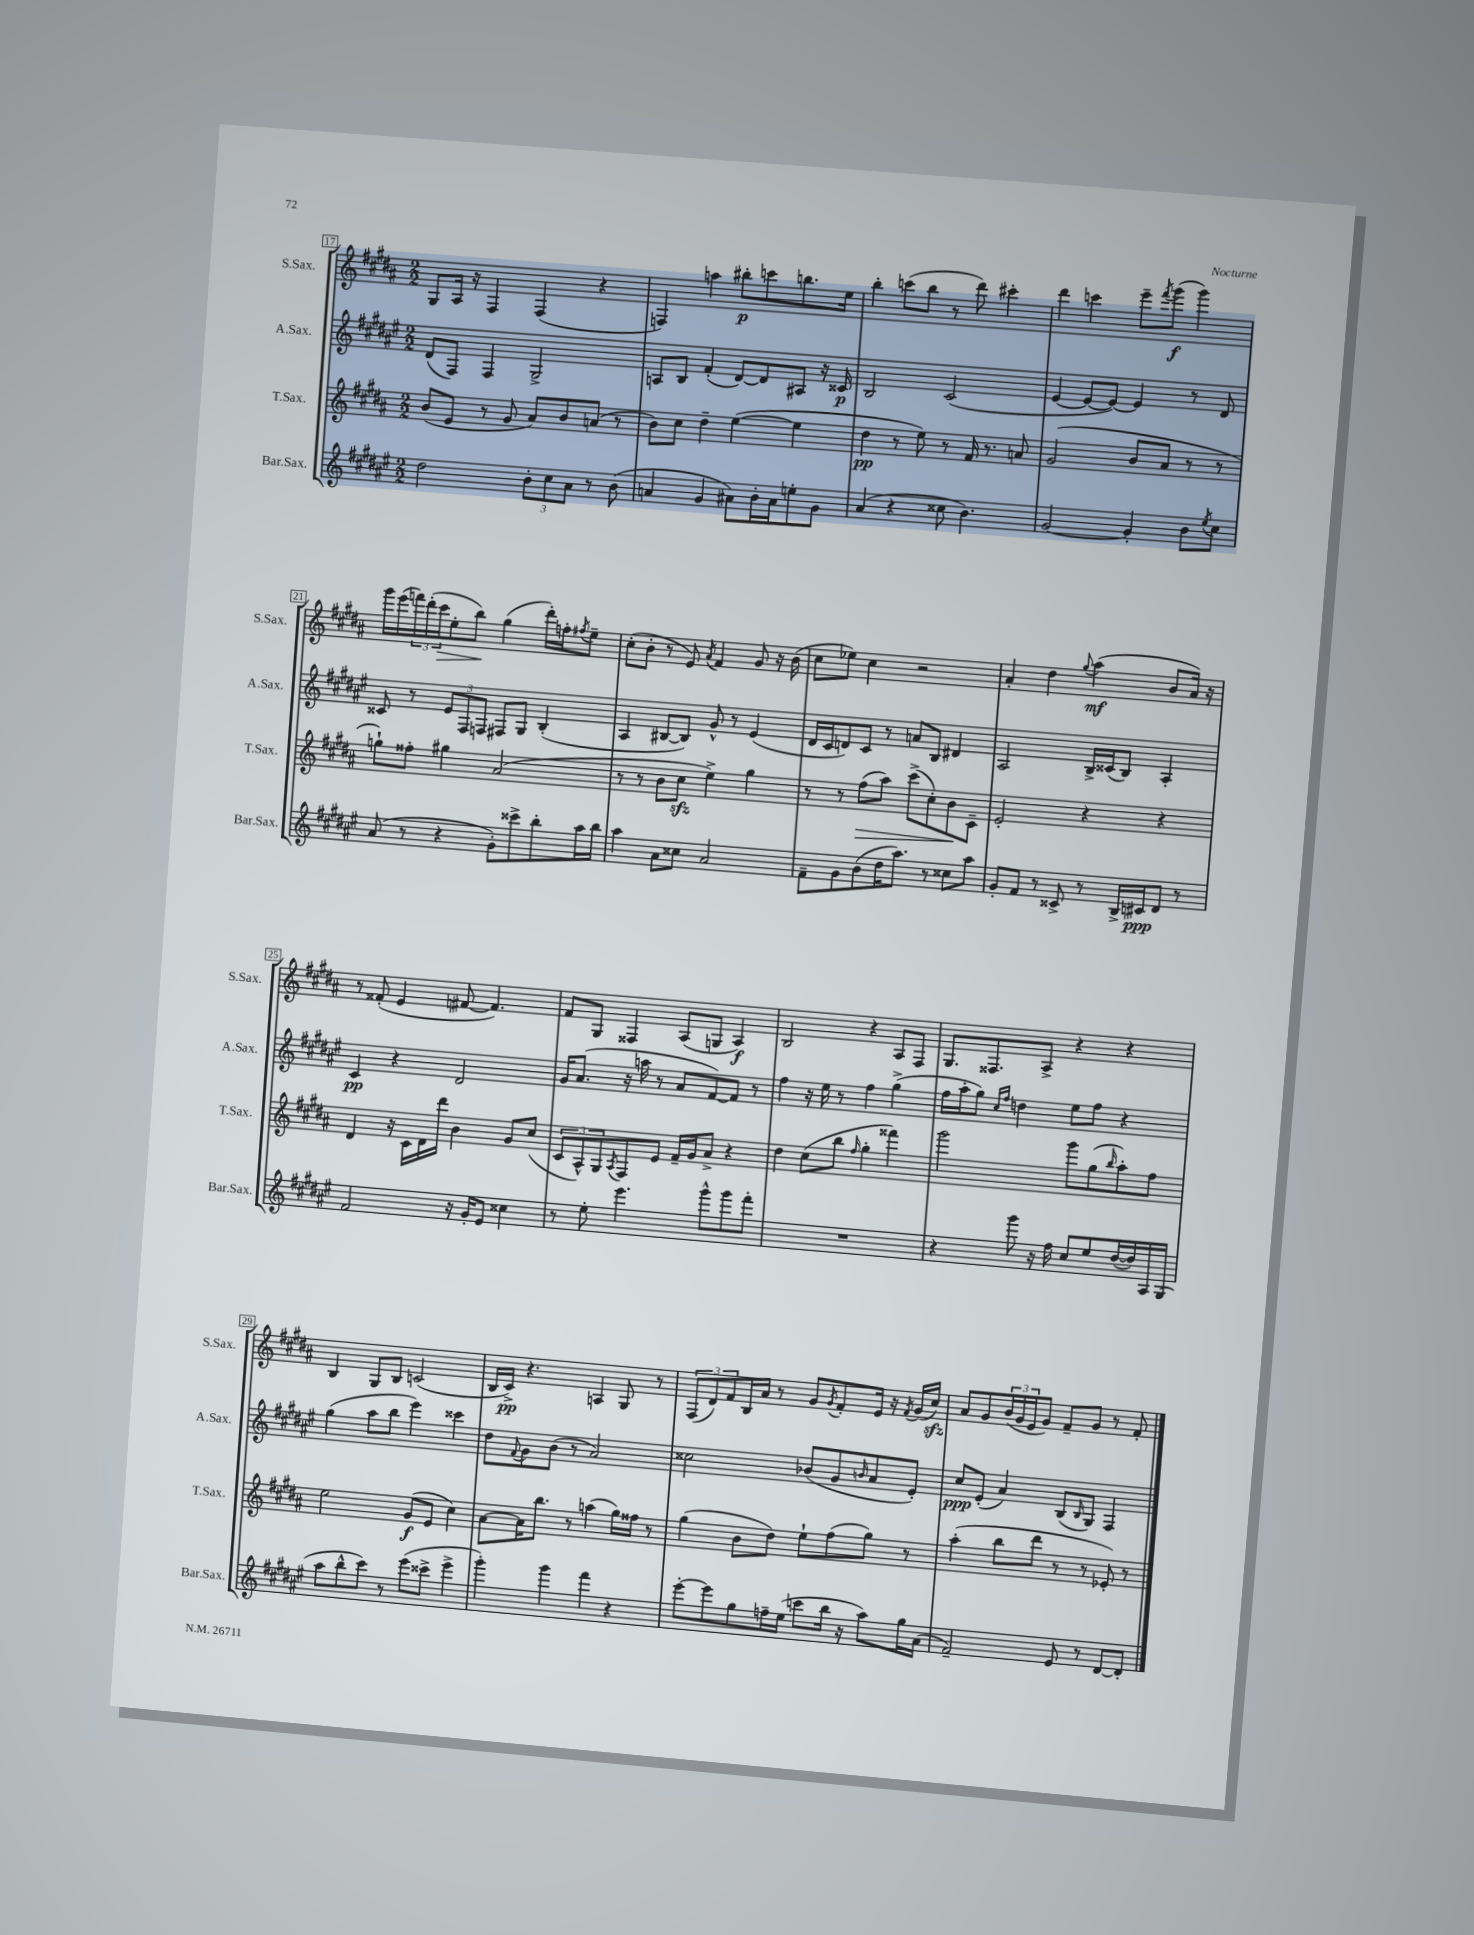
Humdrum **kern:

**kern	**kern	**kern	**kern
*staff4	*staff3	*staff2	*staff1
*clefG2	*clefG2	*clefG2	*clefG2
*k[f#c#g#d#a#e#]	*k[f#c#g#d#a#]	*k[f#c#g#d#a#e#]	*k[f#c#g#d#a#]
*M2/2	*M2/2	*M2/2	*M2/2
2dd#	(8b	(8d#	8G#
.	8e	8F#)	16A#
.	.	.	16r
.	8r	4F#	4F#
.	8g#	.	.
12b'	8a#)	2G#^	(4F#
12cc#	.	.	.
.	8b	.	.
12a#	.	.	.
8r	(8a	.	4r
(8b	8r	.	.
=	=	=	=
4a	8b)	8A	4F)
.	8cc#	8B	.
4g#	4dd#~	(4f#'	4aa
8a#)	([4ee	[8d#)	8bb#'
16b'	.	8d#]	8ccc
16a#	.	.	.
8ee'	4ee]	8A#	8.bb
8g#	.	16r	.
.	.	16c##	16ee
=	=	=	=
(4a#	4dd#	2B	4bb'
4r	8r	.	(8ccc
.	8ee)	.	8bb
8cc##	8r	(2c#	8r
4.b)	16f#	.	8ddd#)
.	8.r	.	.
.	.	.	4ccc#'
.	8a	.	.
=	=	=	=
[2g#	(2g#	[4e#	4ddd#
.	.	8e#_	4ccc
.	.	8e#_)	.
4g#']	8b	4e#]	8eee~
.	.	.	8qfff#
.	8a#	.	(8ggg#
8b	8r	8r	4ggg#)
8qee#	.	.	.
8cc#	8r	8d#	.
=	=	=	=
(8a#	8gg`)	8c##	16ggg#
.	.	.	(16eee
8r	8ff##'	8r	24fff)
.	.	.	(24ddd#'
.	.	.	24ccc#
4r	4gg#	12e#	8ee'
.	.	12F#	.
.	.	.	8bb)
.	.	12F	.
8g#')	(2a#	8F#	(4gg#
8ccc##^	.	8G#	.
8bb'	.	(4B'	16ddd#')
.	.	.	16ff'
.	.	.	8qff#
16aa#	.	.	8ee~
16bb	.	.	.
=	=	=	=
4aa#	8r	4A#	(8cc#'
.	8r	.	8b'
8a#	8b	[8B#	8r
8cc##	8cc#	8B#])	8e)
.	.	.	8qa#
2a#	4ee^)	8g#^^	4f#
.	.	8r	.
.	4gg#	(4e#	8g#
.	.	.	16r
.	.	.	(16b
=	=	=	=
8f#~	8r	16d#	8cc#
.	.	16c#	.
8g#	8r	8d)	8ee-)
(8b	(8ff#	8c#	4cc#
16dd#	8aa#)	8r	.
8.aa#)	.	.	.
.	(8ccc#^	8a	2r
8r	8cc#')	8B	.
8cc##	8b	4d#	.
8aa#	8c#~	.	.
=	=	=	=
8g#'	2e'	2A#	4a#'
8f#	.	.	.
8r	.	.	4dd#
8c##^	.	.	.
.	.	.	8qqgg#
8r	4r	16B^	(4aa#
.	.	(16c##	.
16B^	.	8B)	.
16c#	.	.	.
8d#	4r	4A#'	8b
8r	.	.	16a#)
.	.	.	16r
=	=	=	=
2f#	4d#	4c#	8r
.	.	.	(8f##'
.	16r	4r	4e
.	16c#	.	.
.	16d#	.	.
.	16ddd#	.	.
16r	4b	2d#	[8f#
16g#'	.	.	.
8e#	.	.	4.f#])
4cc##	8g#	.	.
.	(8cc#	.	.
=	=	=	=
8r	12c#	16g#	8f#
.	.	(8.a#	.
.	12A#^^)	.	.
8ee#'	.	.	8G#
.	12G#	.	.
.	8qA#	.	.
4.eee#	8F#	16r	4F##
.	.	16aa	.
.	8e	8r	.
.	16f#~	8a#	(8A#
.	16g#	.	.
8ggg#^^	8a#^	[8f#)	8G
8ggg#	4r	8f#]	4A#)
8fff#'	.	8r	.
=	=	=	=
1r	4dd#	4ff#	2B
.	(8cc#	16r	.
.	.	16ee#	.
.	8bb	8r	.
.	16qqff#	.	.
.	4gg#'	4ff#	4r
.	4fff##)	(4gg#^	8A#
.	.	.	8F#
=	=	=	=
4r	2ggg#	16ff#	8.G#
.	.	16aa#'	.
.	.	8gg#)	.
.	.	.	8.F##
.	.	16qqcc#	.
.	.	16qqff#	.
8ggg#	.	4dd	.
16r	.	.	8A#^
16ff#	.	.	.
8cc#	8ggg#	8ee#	4r
8ee#	(8gg#	8ff#	.
.	16qqbb	.	.
([16dd#	8aa#')	4r	4r
16dd#])	.	.	.
16A#	8ff#	.	.
(16G#	.	.	.
=	=	=	=
8aa#	2ee	(4gg#	4B
8bb^^	.	.	.
8ccc#)	.	8aa#	8G#
8r	.	8bb	8B
(8eee#	(8g#	4eee#)	(2c
8ccc##^	8e	.	.
4eee#^	4cc#)	4ccc##	.
=	=	=	=
4ggg#')	[8a#	8dd#	16B
.	.	.	16c#^)
.	.	8qqf#	.
.	16a#]	8g#	4.r
.	8.bb	.	.
4ggg#	.	(8b	.
.	8r	8r	.
4fff#	(4aa	2a#)	4A
4r	16gg#)	.	8G#
.	16ff##	.	.
.	8r	.	8r
=	=	=	=
[8eee#'	(4gg#	2cc##	(12F#
.	.	.	12d#)
8eee#]	.	.	.
.	.	.	12f#
8gg#	8b	.	16B
.	.	.	16a#
16ff~	8dd#)	.	8r
(16ee#	.	.	.
8ccc	8ee`	(8b-	8g#
.	.	.	8qg#
16bb	(8ff#	8g#	8f#'
16r	.	.	.
.	.	16qqb	.
8aa#)	8gg#)	8a#	16e
.	.	.	16r
.	.	.	8qf#
16gg#	8r	8e#')	(16g#
(16a#	.	.	16cc#)
=	=	=	=
2f#~)	(4aa#'	8cc#	8a#
.	.	(8e#'	8g#
.	8bb	4a#)	(24b
.	.	.	24g#
.	.	.	24e
.	8ddd#	.	8g#)
8e#	8r	(8B	8f#~
.	.	16qqB	.
8r	8r	8G#)	8g#
[8d#	8e-')	4F#	8r
8d#']	8r	.	8f#'
==	==	==	==
*-	*-	*-	*-
